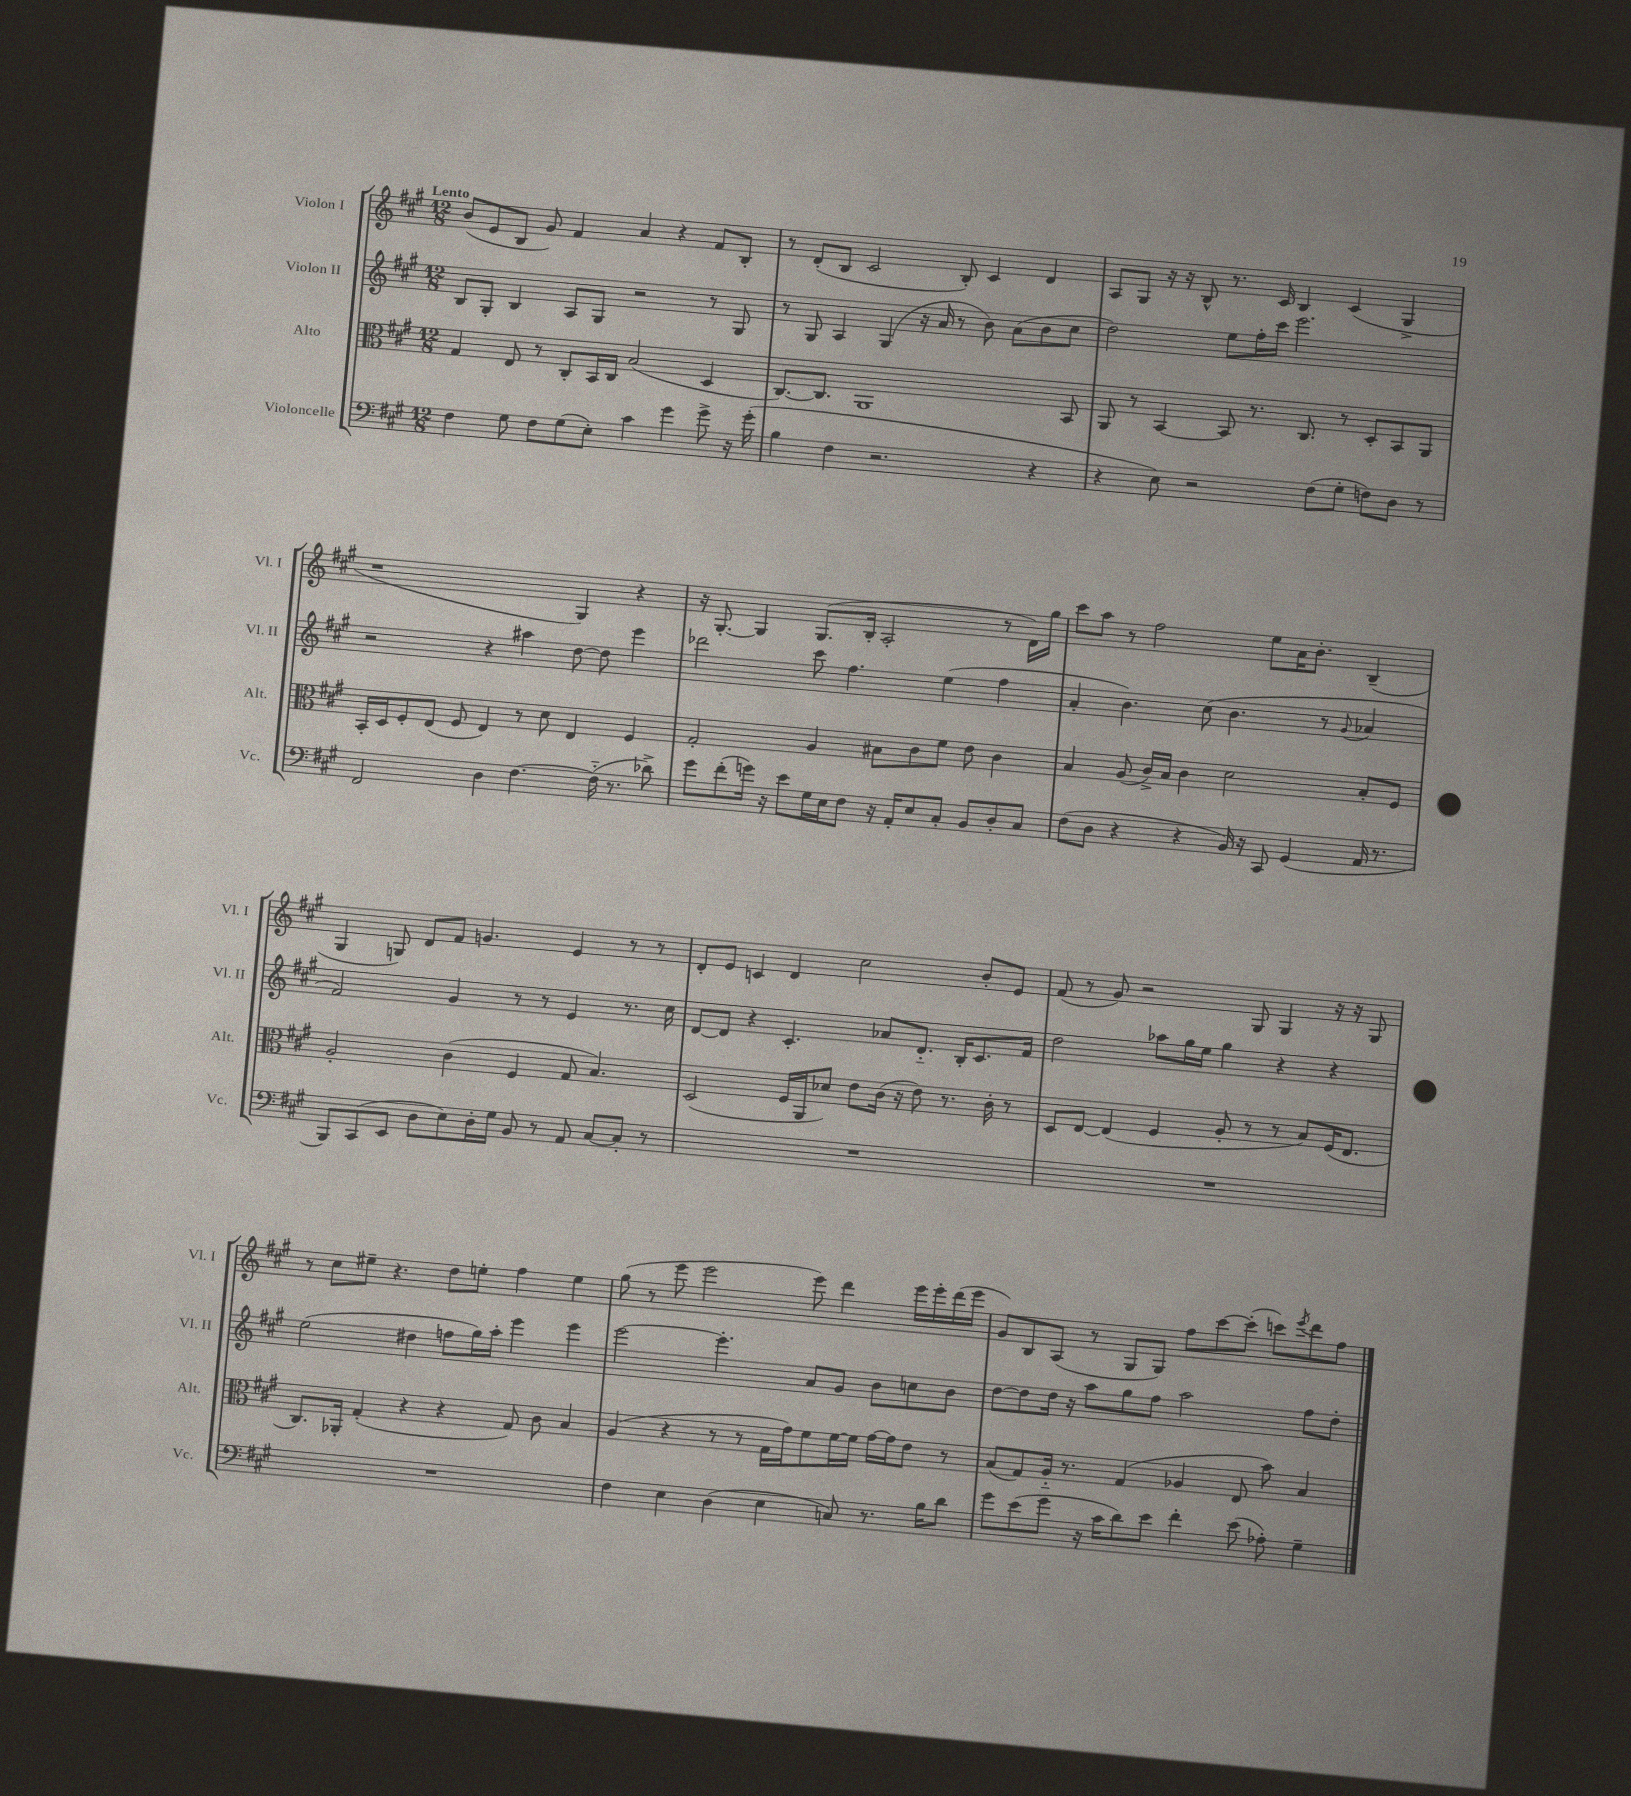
<<
\new StaffGroup <<
\new Staff = "s0" \with { instrumentName = "Violon I" shortInstrumentName = "Vl. I" } {
    \clef treble \key a \major \numericTimeSignature \time 12/8 \tempo "Lento"
    b'8( e'8 b8 gis'8) fis'4 a'4 r4 fis'8 b8-. |
    r8 d'8-.( b8 cis'2 b8-.) cis'4 d'4 |
    a8 gis8 r16 r16 b8-^ r8. cis'16 b4 cis'4( gis4-> |
    r1 gis4) r4 |
    r16 gis8.~-. gis4 gis8.( b16-. a2-. r8 d'16) gis''16 |
    cis'''8 a''8 r8 fis''2 e''8 a'16 b'8.-. b4--( |
    gis4 g8) d'8 fis'8 g'4. e'4 r8 r8 |
    d'8-. e'8 c'4 d'4 cis''2 b'8-. e'8 |
    fis'8( r8 gis'8) r2 gis8 gis4 r16 r16 gis8 |
    r8 cis''8 eis''8-- r4. d''8 e''8-. fis''4 e''4 |
    gis''8( r8 e'''8 e'''2 e'''8) d'''4 e'''16 e'''16-. d'''16( e'''16 |
    gis'8) b8 a8( r8 gis8 gis8) fis''8 cis'''8~ cis'''8-.( c'''8) \acciaccatura { e'''8 } d'''8 fis''8 \bar "|." |
}
\new Staff = "s1" \with { instrumentName = "Violon II" shortInstrumentName = "Vl. II" } {
    \clef treble \key a \major \numericTimeSignature \time 12/8
    b8 gis8-. b4 a8 gis8 r2 r8 gis8 |
    r8 gis8 a4 gis4( r16 a'16 r8 b'8) a'8( b'8 cis''8 |
    d''2) e''8 fis''16-. cis'''16 e'''2. |
    r2 r4 ais''4 d''8~ d''8 e'''4 |
    des'''2 cis'''8 fis''4. e''4( fis''4 |
    a'4-. b'4.) cis''8( b'4. r8 \appoggiatura { gis'8 } aes'4 |
    fis'2) gis'4 r8 r8 e'4 r8. cis''16 |
    d'8~ d'8 r4 cis'4.-. aes'8 d'8.-_ b16-. cis'8. fis'16 |
    d''2 aes''8 gis''16 e''16 gis''4 r4 r4 |
    e''2( dis''4 f''8 gis''16) a''16-. e'''4 e'''4 |
    e'''2~ e'''4.-. a'8 gis'8 b'8 c''8 b'8 |
    d''8~ d''8 d''16 r16 a''8 gis''8 fis''8 a''2 fis''8 d''8-. \bar "|." |
}
\new Staff = "s2" \with { instrumentName = "Alto" shortInstrumentName = "Alt." } {
    \clef alto \key a \major \numericTimeSignature \time 12/8
    gis4 e8 r8 cis8-. b,16 cis16 b2( d4 |
    cis8.~) cis8. a,1 b,8 |
    a,8 r8 b,4~ b,8 r8. cis8. r8 d8-. b,8 a,8 |
    b,16-. d16 fis8-. e8( fis8 e4) r8 d'8 e4 fis4 |
    gis2-. a4 bis8 cis'8 fis'8 e'8 cis'4 |
    b4 a8( cis'16->) b16 cis'4 d'2 b8-. fis8 |
    a2-. cis'4( fis4 gis8 b4.) |
    d2( fis16 a,16 des'8) e'8 cis'16( r16 e'8) r8. cis'16-. r8 |
    d8 e8~ e4( fis4 a8-. r8 r8 b8) fis16( e8. |
    cis8.) aes,16-. gis4-.( r4 r4 gis8) cis'8 b4 |
    a4( r4 r8 r8 gis16 gis'16) fis'8 fis'16~ fis'16 gis'16~ gis'16 e'8 r8 |
    b8( gis8) a16-_ r8. gis4( aes4 e8 b'8) b4 \bar "|." |
}
\new Staff = "s3" \with { instrumentName = "Violoncelle" shortInstrumentName = "Vc." } {
    \clef bass \key a \major \numericTimeSignature \time 12/8
    fis4 gis8 fis8 gis8( e8-.) cis'4 gis'4 gis'8-> r16 gis'16-.( |
    b4 fis4 r2. r4 |
    r4 e8) r2 fis8( gis8-. f8) d8 r8 |
    fis,2 d4 fis4.~ fis16-_( r8. des'8->) |
    gis'8 fis'8-.( g'16) r16 e'8 gis16 e16 fis8 r16 a,16-. e8 cis8-. b,8 d8-. cis8 |
    fis8( d8 r4 r4 b,16) r16 cis,8 gis,4( a,16 r8. |
    b,,8) cis,8( e,8 d8 e8) d16-. gis16 b,8 r8 a,8 cis8~ cis8-. r8 |
    R1. |
    R1. |
    R1. |
    fis4 e4 d4( e4 c8) r8. b16 d'8 |
    gis'8 e'8( gis'8 r16 cis'16 d'8) e'8 fis'4-. e'8( aes8-.) gis4-- \bar "|." |
}
>>
>>
\layout { \context { \Score \remove "Bar_number_engraver" } }
